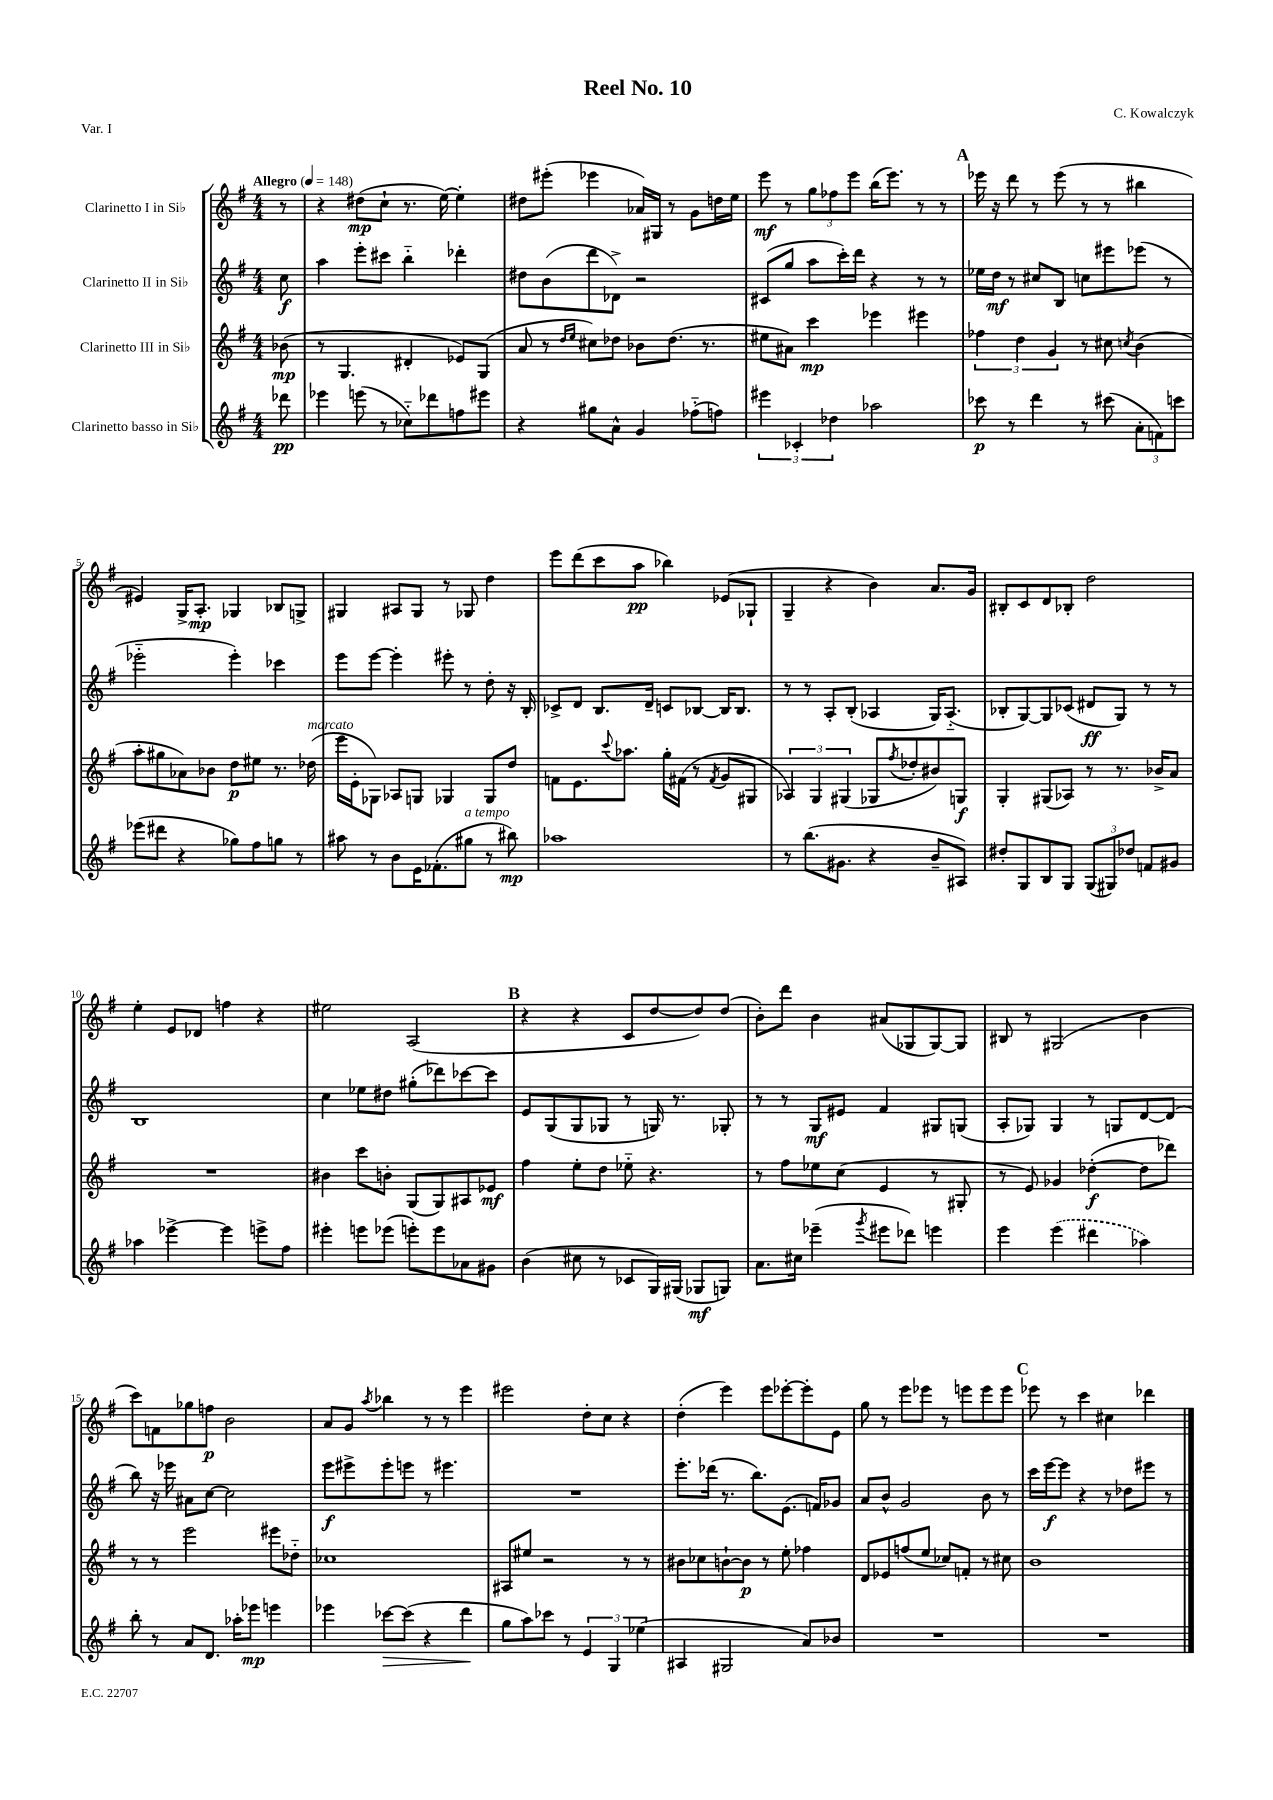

**kern	**kern	**kern	**kern
*staff4	*staff3	*staff2	*staff1
*clefG2	*clefG2	*clefG2	*clefG2
*k[f#]	*k[f#]	*k[f#]	*k[f#]
*M4/4	*M4/4	*M4/4	*M4/4
*MM148	*MM148	*MM148	*MM148
8ddd-	(8b-	8cc	8r
=	=	=	=
4eee-	8r	4aa	4r
.	4.G	.	.
(8eee	.	8eee'	(8dd#
8r	.	8ccc#	8cc`
8cc-'~)	4d#'	4bb'~	8.r
8ddd-	.	.	.
.	.	.	[16ee)
8ff	8e-)	4ddd-'	4ee']
8eee#	(8G	.	.
=	=	=	=
4r	8a	8dd#	8dd#
.	8r	(8b	(8eee#'
.	16qqdd	.	.
.	16qqee	.	.
8gg#	8cc#)	8ddd	4eee-
8a^^	8dd-	8d-^)	.
4g	8b-	2r	16a-)
.	.	.	16G#
.	(8.dd-	.	8r
(8ff-'~	.	.	8g
.	8.r	.	.
8ff)	.	.	16dd
.	.	.	16ee
=	=	=	=
6eee#	8ee#	(8c#	8eee
.	8a#)	8gg	8r
6c-'	.	.	.
.	4ccc	8aa	12gg
6dd-	.	.	12ff-
.	.	16ccc')	.
.	.	.	12eee
.	.	16ddd	.
2aa-	4eee-	4r	(16bb
.	.	.	8.eee)
.	4eee#	8r	8r
.	.	8r	8r
=	=	=	=
8ccc-	6ff-	16ee-	16eee-
.	.	16dd	16r
8r	.	8r	8ddd
.	6dd	.	.
4ddd	.	8cc#	8r
.	6g	.	.
.	.	8B	(8eee-
8r	8r	8cc	8r
(8ccc#	8cc#	8eee#	8r
.	8qcc	.	.
12a'	(4b	(8eee-	4bb#
12f)	.	.	.
.	.	8r	.
12ccc	.	.	.
=	=	=	=
(8eee-	8aa'	2eee-'~	4e#)
8ddd#	8gg#	.	.
4r	8a-)	.	16G^
.	.	.	8.A'
.	8b-	.	.
8gg-)	8dd	4eee-')	4G-
8ff#	8ee#	.	.
8gg	8.r	4ccc-	8B-
8r	.	.	8G^
.	(16dd-	.	.
=	=	=	=
8aa#	16eee	8eee	4G#
.	16e'	.	.
8r	8G-)	[8eee	.
8b	8A-	4eee']	8A#
16e	8G	.	8G#
(8.f-'	.	.	.
.	4G-	8eee#'	8r
8gg#	.	8r	8G-
8r	8G-	8dd'	4dd
8bb#)	8dd	16r	.
.	.	16B'	.
=	=	=	=
1aa-	8f	8c-^	8eee
.	8.e	8d	(8ddd
.	.	8.B	8ccc
.	8qqccc	.	.
.	8.aa-	.	.
.	.	.	8aa
.	.	16d~	.
.	16gg'	8c	4bb-)
.	(16f#	.	.
.	8r	[8B-	.
.	8qf#	.	.
.	8g	16B-]	(8e-
.	.	8.B-	.
.	8G#	.	8G-`
=	=	=	=
8r	6A-)	8r	4G~
(8.bb	.	8r	.
.	6G	.	.
.	.	8A'	4r
8.g#	.	.	.
.	(6G#	.	.
.	.	(8B'	.
4r	8G-	4A-	4b)
.	8qff#	.	.
.	8dd-'	.	.
8b~	8b#)	16G)	8.a
.	.	(8.A-'~	.
8A#)	8G	.	.
.	.	.	16g
=	=	=	=
8dd#'	4G'	8B-'	8B#'
8G	.	[8G)	8c
8B	(8G#	8G]	8d
8G	8A-)	(8c-	8B-'
(12G	8r	8d#	2dd
12G#)	.	.	.
.	8.r	8G)	.
12dd-	.	.	.
8f	.	8r	.
.	16b-^	.	.
8g#	8a	8r	.
=	=	=	=
4aa-	1r	1B	4ee'
[4eee-^	.	.	8e
.	.	.	8d-
4eee-]	.	.	4ff
8eee^	.	.	4r
8ff#	.	.	.
=	=	=	=
4eee#'	4b#	4cc	2ee#
8eee	8ccc	8ee-	.
(8eee-	8b'	8dd#	.
8eee')	(8G	(8gg#'	(2A
8eee	8G)	8ddd-)	.
8a-	8A#	[8ccc-	.
8g#	8e-	8ccc-]	.
=	=	=	=
(4b	4ff#	8e	4r
.	.	(8G	.
8cc#	8ee'	8G	4r
8r	8dd	8G-	.
8c-	8ee-'~	8r	8c
16G)	4.r	16G)	[8dd
(16G#	.	8.r	.
8G-	.	.	8dd])
8G)	.	8G-'	(8dd
=	=	=	=
8.a	8r	8r	8b')
.	8ff#	8r	8ddd
16cc#	.	.	.
(4eee-~	8ee-	8G	4b
.	(8cc	8e#	.
8qggg	.	.	.
8eee#	4e	4f#	(8a#
8ddd-)	.	.	8G-
4eee	8r	8G#	[8G-)
.	8G#'	(8G	8G-]
=	=	=	=
4eee	8r	8A'	8B#
.	8e)	8G-)	8r
(4eee	4g-	4G-	(2G#
4ddd#	([4dd-'	8r	.
.	.	8G	.
4aa-)	8dd-]	[8d	4b
.	8ddd-)	(8d]	.
=	=	=	=
8bb'	8r	8bb)	8ccc)
8r	8r	16r	8f
.	.	16eee-	.
8a	2eee	8a#	8gg-
8.d	.	[8cc	8ff
.	.	2cc]	2b
16aa-'	.	.	.
8eee-	.	.	.
4eee	8eee#	.	.
.	8dd-'~	.	.
=	=	=	=
4eee-	1cc-	8eee	8a
.	.	8eee#^	8g
.	.	.	8qaa
[8ccc-	.	8eee#'	4bb-
(8ccc-]	.	8eee	.
4r	.	8r	8r
.	.	4.eee#	8r
4ddd	.	.	4eee
=	=	=	=
8gg	8A#	1r	2eee#
8aa)	8ee#	.	.
8ccc-	2r	.	.
8r	.	.	.
6e	.	.	8dd'
.	.	.	8cc
6G	.	.	.
.	8r	.	4r
(6ee-	.	.	.
.	8r	.	.
=	=	=	=
4A#	8b#	8.eee'	(4dd'
.	8cc-	.	.
.	.	(16ddd-	.
2G#	[8b`	8.r	4eee)
.	8b]	.	.
.	.	8.bb)	.
.	8r	.	8eee
.	8ee'	(8.e	[8eee-'
8a)	4ff-	.	8eee-']
.	.	16f)	.
8b-	.	8g-	8e
=	=	=	=
1r	8d	8a	8gg
.	8e-	8b^^	8r
.	(8ff	2g	8eee
.	8ee	.	8eee-
.	8cc-)	.	8r
.	8f'	.	8eee
.	8r	8b	8eee
.	8cc#	8r	8eee
=	=	=	=
1r	1b	16ccc	8eee-
.	.	[16eee	.
.	.	8eee]	8r
.	.	4r	4ccc
.	.	8r	4cc#
.	.	8dd-	.
.	.	8eee#	4ddd-
.	.	8r	.
==	==	==	==
*-	*-	*-	*-
